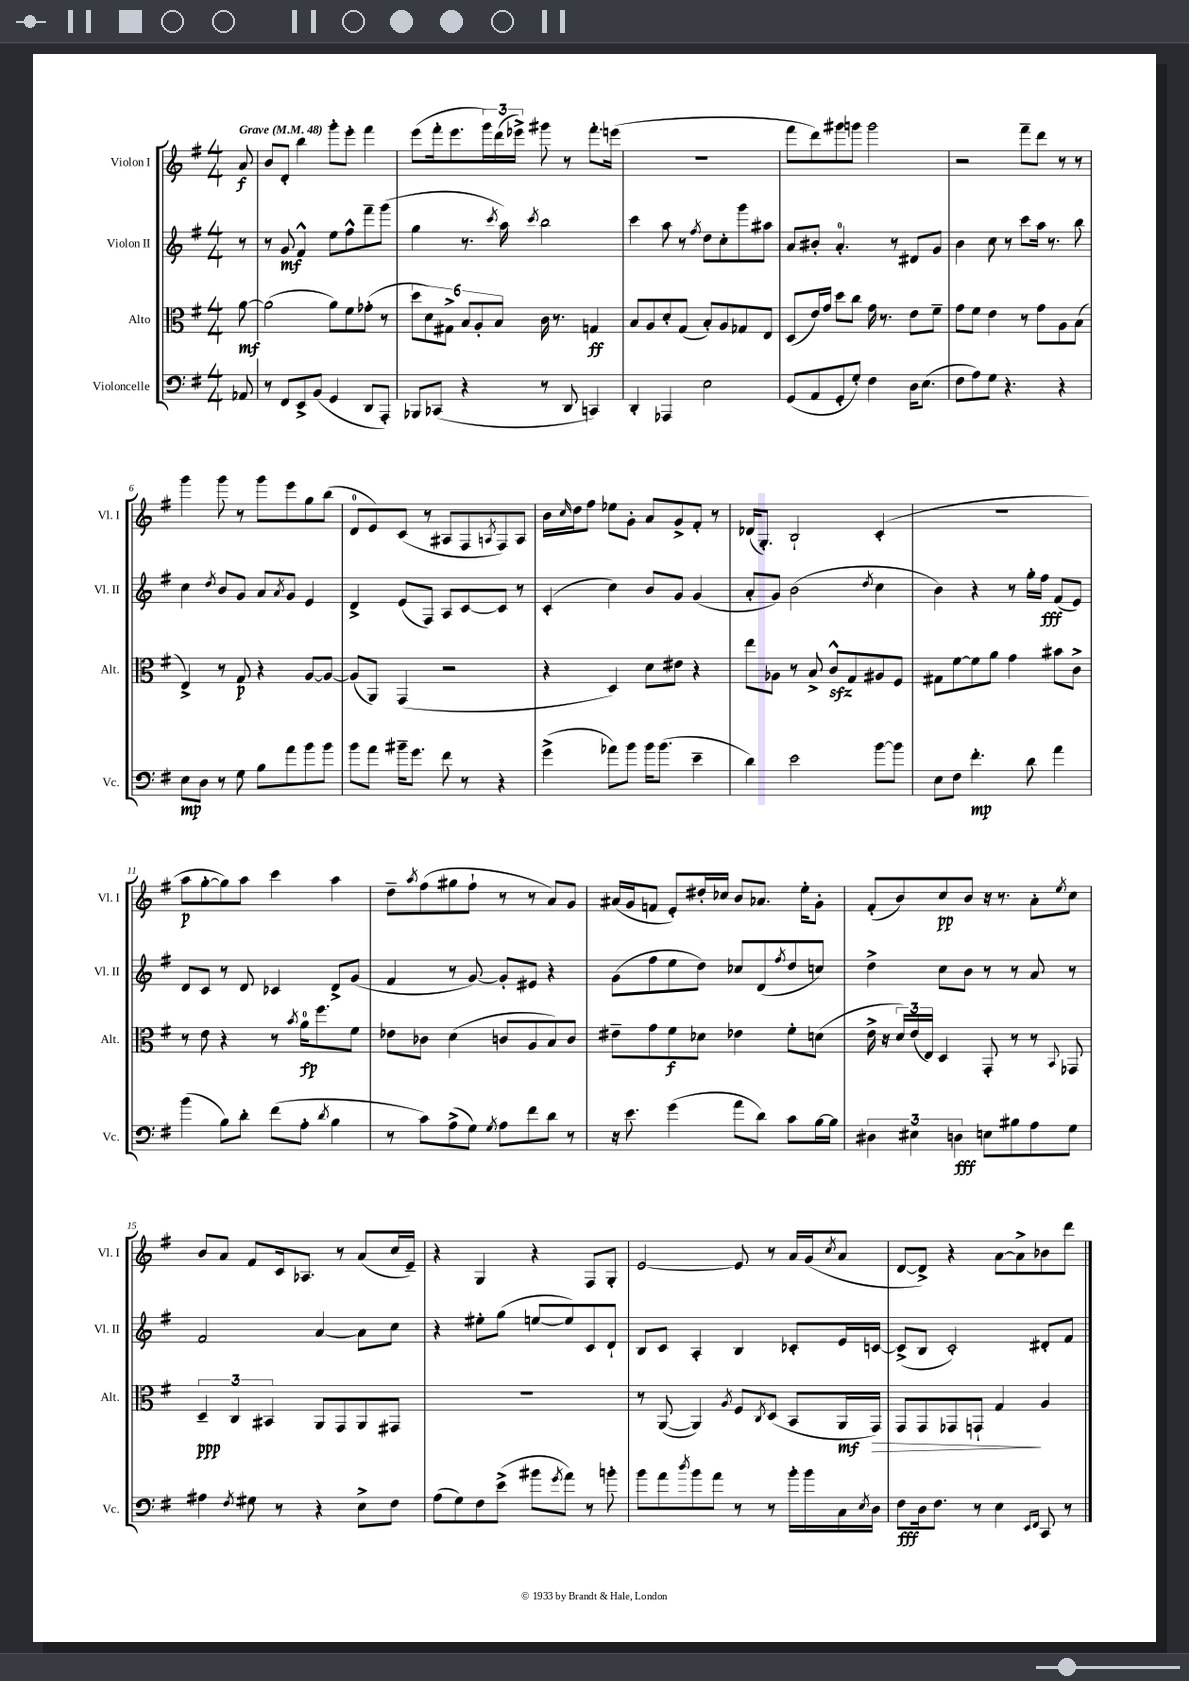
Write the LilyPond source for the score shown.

<<
\new StaffGroup <<
\new Staff = "s0" \with { instrumentName = "Violon I" shortInstrumentName = "Vl. I" } {
    \clef treble \key g \major \numericTimeSignature \time 4/4 \partial 8 \tempo "Grave" 4 = 48
    a'8\f |
    b'8 d'8-. b''4 g'''8-. e'''8-. fis'''4 |
    e'''8( fis'''16-. e'''8. \tuplet 3/2 { g'''16) d'''16( ees'''16->) } gis'''8 r8 fis'''8.-. e'''16( |
    R1 |
    fis'''8 d'''8) gis'''8 g'''8 g'''2 |
    r2 fis'''8-- d'''8 r8 r8 |
    g'''4 g'''8 r8 g'''8 e'''8 g''8 b''8( |
    d'8-0 e'8) c'8( r8 ais8 fis8 \acciaccatura { a8 } fis8) a8 |
    b'16 \grace { c''16 } d''16 fis''8 ees''8 g'8-. a'8 g'8-> fis'8-. r8 |
    des'16( g8.-.) b2-! c'4-.( |
    R1 |
    a''8\p g''8~-. g''8) a''8 c'''4 a''4 |
    d''8-- \acciaccatura { a''8 } fis''8( gis''8 fis''8-! r8 r8 a'8) g'8 |
    ais'16( g'16 f'8 e'8-.) dis''16-. ces''16 b'8 aes'8. e''16-. g'8-. |
    fis'8-.( b'8) c''8\pp b'8 r16 r8. a'8-. \acciaccatura { e''8 } c''8 |
    b'8 a'8 fis'8 c'16 aes8. r8 a'8( c''16 e'16--) |
    r4 g4 r4 fis8 g8-. |
    e'2~ e'8 r8 a'16 g'16( \acciaccatura { c''8 } a'8 |
    d'8~ d'8->) r4 a'8~ a'8-> bes'8 d'''8 \bar "|." |
}
\new Staff = "s1" \with { instrumentName = "Violon II" shortInstrumentName = "Vl. II" } {
    \clef treble \key g \major \numericTimeSignature \time 4/4 \partial 8
    r8 |
    r8 g'8\mf fis'4-^ e''8 fis''8-^ fis'''8-- g'''8( |
    g''4 r8. \acciaccatura { c'''8 } a''16) \acciaccatura { c'''8 } b''2 |
    c'''4 a''8 r8 \acciaccatura { fis''8 } d''8 c''8-. g'''8 ais''8 |
    a'8 bis'8-. a'4.-0-. r8 dis'8 g'8 |
    b'4 c''8 r8 c'''8 a''16 r8. b''8 |
    c''4 \acciaccatura { d''8 } b'8 g'8 a'8 \acciaccatura { a'8 } g'8 e'4 |
    d'4-> e'8( fis8) a8 c'8~ c'8 r8 |
    c'4-.( c''4) b'8 g'8 g'4( |
    a'8-. g'8) b'2( \acciaccatura { d''8 } c''4 |
    b'4) r4 r8 g''16-. fis''16\fff fis'8( e'8) |
    d'8 c'8 r8 d'8 ces'4 d'8-> g'8( |
    fis'4 r8 g'8~) g'8-. eis'8 r4 |
    g'8( fis''8 e''8 d''8) ces''8 d'8( \acciaccatura { fis''8 } d''8 c''8) |
    d''4-> c''8 b'8 r8 r8 a'8 r8 |
    fis'2 a'4~ a'8 c''8 |
    r4 eis''8-. g''8( e''8~ e''8) c'8 d'8-! |
    b8 c'8 a4-. b4 ces'8-. e'16 c'16~ |
    c'8->( b8 c'2-.) dis'8-. fis'8 \bar "|." |
}
\new Staff = "s2" \with { instrumentName = "Alto" shortInstrumentName = "Alt." } {
    \clef alto \key g \major \numericTimeSignature \time 4/4 \partial 8
    a'8~\mf |
    a'2( a'8) fis'8 ges'8-.( r8 |
    \tuplet 6/4 { d''8 d'8) gis8-> b8 a8-. b8 } c'16 r8. g4\ff |
    b8 a8 d'8-. g8( b8-.) a8 ges8 e8 |
    d8( e'16) g'16 d''8 c''8 g'16 r8. e'8 fis'8-- |
    g'8 fis'8 e'4 r8 g'8 a8 b8( |
    e4->) r8 g8\p r4 a8~ a8~ |
    a8( a,8) g,4( r2 |
    r4 d4) d'8 eis'8 r4 |
    e''8 aes8 r8 b8-> c'8-^\sfz g8 ais8 fis8 |
    gis8 fis'8~ fis'8 a'8 g'4 bis'8 c'8-> |
    r8 e'8 r4 r8 \acciaccatura { b'8 } a'16-0\fp fis''8. fis'8 |
    ees'8 ces'8 d'4( c'8 a8 b8) c'8 |
    eis'8-- g'8 fis'8\f des'8 ees'4 fis'8-. d'8( |
    e'16-> r16 \tuplet 3/2 { d'16) e'16( e16) } d4 g,8-. r8 r8 \appoggiatura { b,8 } ges,8 |
    \tuplet 3/2 { d4--\ppp c4 bis,4 } a,8 g,8 a,8 gis,8 |
    R1 |
    r8 a,8~( a,4) \acciaccatura { a8 } fis8 \acciaccatura { c8 } d8( b,8 a,16\mf g,16\>) |
    g,8 g,8 ges,8 g,8-! g4\! a4 \bar "|." |
}
\new Staff = "s3" \with { instrumentName = "Violoncelle" shortInstrumentName = "Vc." } {
    \clef bass \key g \major \numericTimeSignature \time 4/4 \partial 8
    aes,8 |
    r8 fis,8 e,8-> b,8( g,4 d,8 a,,8-.) |
    bes,,8 ces,8( r4 r8 d,8 c,4) |
    d,4-. aes,,4 e2 |
    g,8( a,8 g,8-. g8-.) fis4 d16 e8.( |
    fis8 a8) g8 r4. r4 |
    e8\mp d8 r8 g8 b8 a'8 b'8 b'8 |
    b'8 a'8 bis'16-- g'8. fis'8 r8 r4 |
    g'4->( aes'8) b'8 b'16 b'8.( e'4-- |
    d'4) e'2 b'8~ b'8 |
    e8 fis8 fis'4.-.\mp d'8 a'4 |
    b'4( b8) d'8-. fis'8( a8-. \acciaccatura { d'8 } b4 |
    r8 c'8) a8->( g8) \acciaccatura { g8 } a8 fis'8 d'8 r8 |
    r16 e'8. g'4( a'8 d'8) c'8 b16~ b16 |
    \tuplet 3/2 { dis4 eis4 d4\fff } e8 bis8 a8 g8 |
    ais4 \acciaccatura { fis8 } gis8 r8 r4 e8-> fis8 |
    a8( g8) fis8 e'8->( bis'8 \acciaccatura { g'8 } a'8) r8 b'8-. |
    b'8 a'8 \acciaccatura { d''8 } b'8 a'8 r8 r8 b'16-. b'16 c16 \acciaccatura { e8 } d16 |
    fis8\fff d16 fis8. r8 e4 \grace { e,16 fis,16 } c,8 r8 \bar "|." |
}
>>
>>
